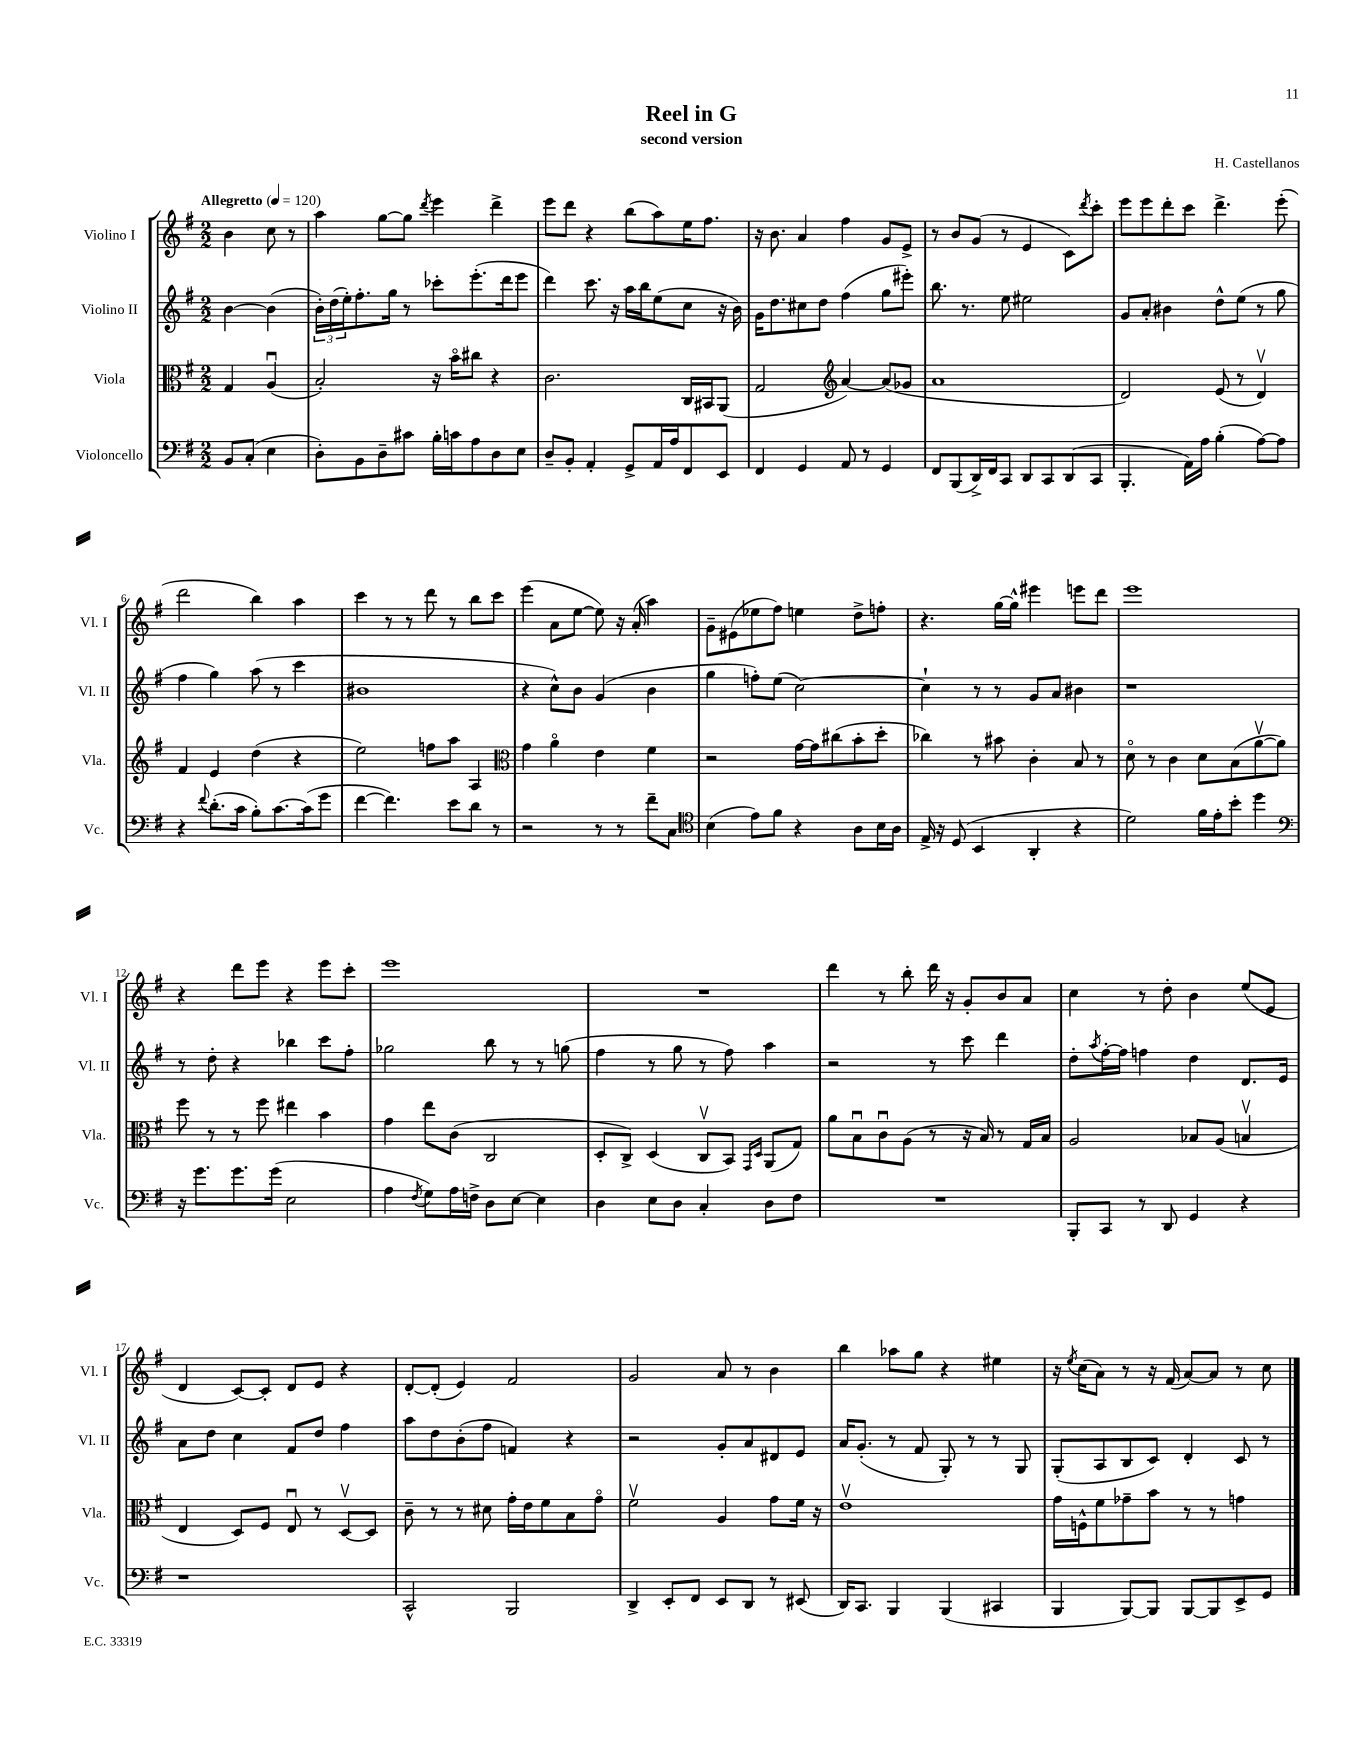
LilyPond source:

\header { title = "Reel in G" composer = "H. Castellanos" subtitle = "second version" }
<<
\new StaffGroup <<
\new Staff = "s0" \with { instrumentName = "Violino I" shortInstrumentName = "Vl. I" } {
    \clef treble \key g \major \numericTimeSignature \time 2/2 \partial 2 \tempo "Allegretto" 4 = 120
    b'4 c''8 r8 |
    a''4 g''8~ g''8 \acciaccatura { d'''8 } e'''4 d'''4-> |
    e'''8 d'''8 r4 b''8( a''8) e''16 fis''8. |
    r16 b'8. a'4 fis''4 g'8 e'8-> |
    r8 b'8 g'8( r8 e'4 c'8) \acciaccatura { d'''8 } c'''8-. |
    e'''8 e'''8 d'''8-. c'''8 d'''4.-> e'''8-.( |
    d'''2 b''4) a''4 |
    c'''4 r8 r8 d'''8 r8 b''8 c'''8 |
    e'''4( a'8 e''8~ e''8) r16 a'16-.( a''4) |
    g'8-- eis'8( ees''8 fis''8) e''4 d''8-> f''8-. |
    r4. g''16~ g''16-^ eis'''4 e'''8 d'''8 |
    e'''1 |
    r4 d'''8 e'''8 r4 e'''8 c'''8-. |
    e'''1 |
    R1 |
    d'''4 r8 b''8-. d'''16 r16 g'8-. b'8 a'8 |
    c''4 r8 d''8-. b'4 e''8( e'8 |
    d'4 c'8~) c'8-. d'8 e'8 r4 |
    d'8~-. d'8-.( e'4) fis'2 |
    g'2 a'8 r8 b'4 |
    b''4 aes''8 g''8 r4 eis''4 |
    r16 \acciaccatura { e''8 } c''16( a'8) r8 r16 fis'16( a'8~) a'8 r8 c''8 \bar "|." |
}
\new Staff = "s1" \with { instrumentName = "Violino II" shortInstrumentName = "Vl. II" } {
    \clef treble \key g \major \numericTimeSignature \time 2/2 \partial 2
    b'4~ b'4( |
    \tuplet 3/2 { b'16-.) d''16( e''16-.) } fis''8.-. g''16 r8 ces'''8-. e'''8.-.( d'''16 e'''8 |
    d'''4) c'''8. r16 a''16 b''16 e''8( c''8 r16 b'16) |
    g'16 d''8. cis''8 d''8 fis''4( g''8 eis'''8-.) |
    b''8. r8. e''8 eis''2 |
    g'8 a'8-. bis'4 d''8-^ e''8( r8 g''8 |
    fis''4 g''4) a''8( r8 c'''4 |
    bis'1 |
    r4 c''8-^) b'8 g'4( b'4 |
    g''4 f''8-.) e''8( c''2~) |
    c''4-! r8 r8 g'8 a'8 bis'4 |
    r1 |
    r8 d''8-. r4 bes''4 c'''8 fis''8-. |
    ges''2 b''8 r8 r8 g''8( |
    fis''4 r8 g''8 r8 fis''8) a''4 |
    r2 r8 c'''8 d'''4 |
    d''8-. \acciaccatura { a''8 } fis''16~-. fis''16 f''4 d''4 d'8. e'16 |
    a'8 d''8 c''4 fis'8 d''8 fis''4 |
    a''8 d''8 b'8-.( fis''8 f'4) r4 |
    r2 g'8-. a'8 dis'8 e'8 |
    a'16 g'8.-.( r8 fis'8 g8-.) r8 r8 g8 |
    g8-.( a8 b8 c'8) d'4-. c'8 r8 \bar "|." |
}
\new Staff = "s2" \with { instrumentName = "Viola" shortInstrumentName = "Vla." } {
    \clef alto \key g \major \numericTimeSignature \time 2/2 \partial 2
    g4 a4\downbow( |
    b2-.) r16 b'16\flageolet cis''8 r4 |
    c'2. c16 bis,16 a,8( |
    g2 \clef treble a'4~) a'8( ges'8 |
    a'1 |
    d'2) e'8( r8 d'4\upbow) |
    fis'4 e'4 d''4( r4 |
    e''2) f''8 a''8 a4 |
    \clef alto g'4 a'4\flageolet e'4 fis'4 |
    r2 g'16~ g'16 cis''8( b'8-. d''8-. |
    ces''4) r8 bis'8 c'4-. b8 r8 |
    d'8\flageolet r8 c'4 d'8 b8( a'8~\upbow a'8) |
    fis''8 r8 r8 fis''8 eis''4 b'4 |
    g'4 e''8 c'8( c2 |
    d8-. c8->) d4( c8\upbow b,8) \grace { g,16 d16 } a,8( g8) |
    a'8 b8\downbow c'8\downbow a8( r8 r16 b16) r8 g16 b16 |
    a2 bes8 a8( b4\upbow |
    e4 d8) fis8 e8\downbow r8 d8~\upbow d8 |
    c'8-- r8 r8 dis'8 g'16-. e'16 fis'8 b8 g'8\flageolet |
    fis'2\upbow a4 g'8 fis'16 r16 |
    e'1\upbow |
    g'16 f16-^ fis'8 ges'8-- b'8 r8 r8 g'4 \bar "|." |
}
\new Staff = "s3" \with { instrumentName = "Violoncello" shortInstrumentName = "Vc." } {
    \clef bass \key g \major \numericTimeSignature \time 2/2 \partial 2
    b,8 c8-.( e4 |
    d8-.) b,8 d8-- cis'8 b16-. c'16 a8 d8 e8 |
    d8-- b,8-. a,4-. g,8-> a,16 a16 fis,8 e,8 |
    fis,4 g,4 a,8 r8 g,4 |
    fis,8 b,,8( d,16->) fis,16 c,8 d,8 c,8 d,8( c,8 |
    b,,4.-. a,16) a16 b4-.( a8~) a8 |
    r4 \appoggiatura { fis'8 } d'8.-.( c'16 b8-.) c'8.~ c'16( g'8 |
    fis'4~ fis'4.) e'8 d'8 r8 |
    r2 r8 r8 fis'8-- c8 |
    \clef tenor b4( e'8) fis'8 r4 a8 b16 a16 |
    e16-> r16 d8( b,4 a,4-. r4 |
    d'2) fis'16 e'16-. b'8-. d''4 |
    \clef bass r16 g'8. g'8. g'16( e2 |
    a4 \acciaccatura { fis8 } g8) a16 f16-> d8 e8~ e4 |
    d4 e8 d8 c4-. d8 fis8 |
    R1 |
    b,,8-. c,8 r8 d,8 g,4 r4 |
    r1 |
    c,2-^ b,,2 |
    d,4-> e,8-. fis,8 e,8 d,8 r8 eis,8( |
    d,16) c,8. b,,4 b,,4( cis,4 |
    b,,4 b,,8~) b,,8 b,,8~ b,,8 e,8-> g,8 \bar "|." |
}
>>
>>
